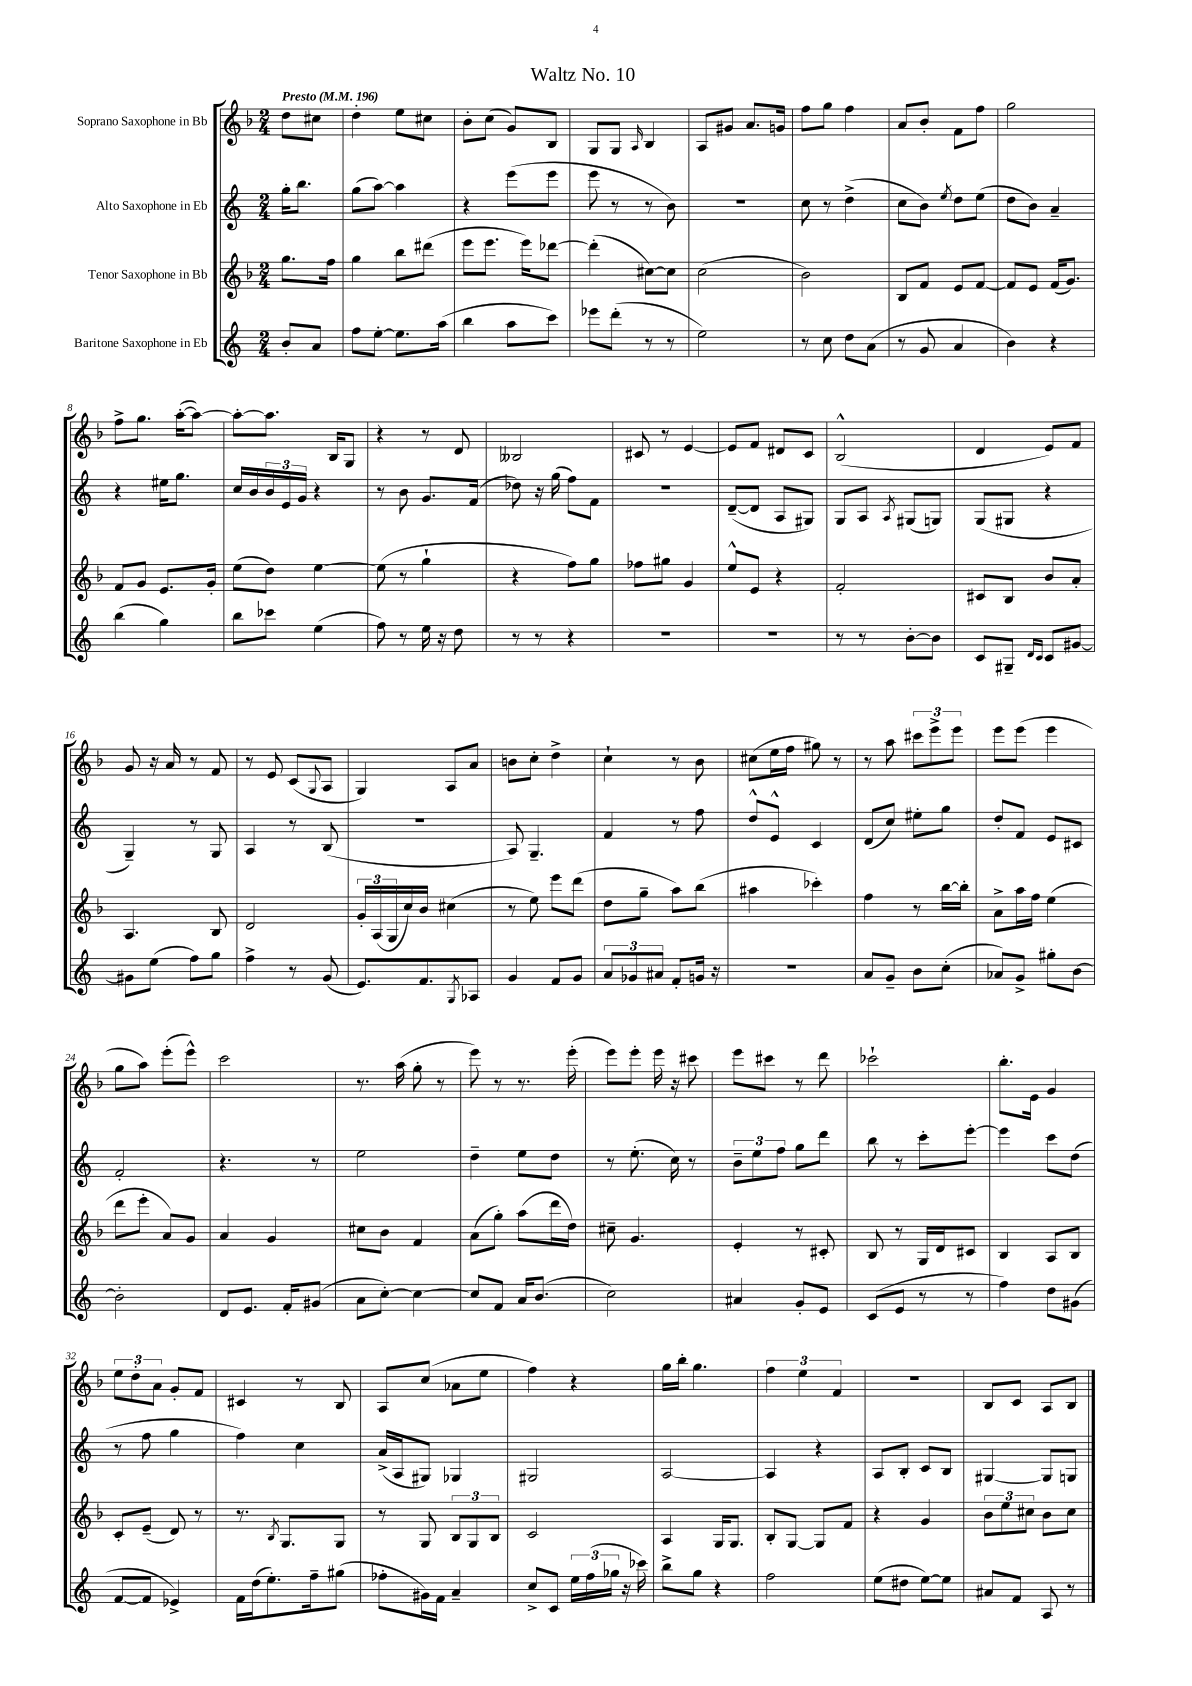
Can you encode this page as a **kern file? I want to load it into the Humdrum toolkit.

**kern	**kern	**kern	**kern
*staff4	*staff3	*staff2	*staff1
*clefG2	*clefG2	*clefG2	*clefG2
*k[]	*k[b-]	*k[]	*k[b-]
*M2/4	*M2/4	*M2/4	*M2/4
*MM196	*MM196	*MM196	*MM196
8b'	8.gg	16gg'	8dd
.	.	8.bb	.
8a	.	.	8cc#
.	16ff	.	.
=	=	=	=
8ff	4gg	(8gg	4dd'
[8ee'	.	[8aa)	.
8.ee]	8bb-	4aa]	8ee
.	(8ddd#	.	8cc#
(16aa	.	.	.
=	=	=	=
4bb	8eee	4r	8b-'
.	8.eee	.	(8cc
8aa	.	(8eee	8g)
.	16eee)	.	.
8ccc)	[8ddd-	8eee	8B-
=	=	=	=
8eee-	(4ddd-']	8eee	8G
(8ddd'	.	8r	8G
.	.	.	16qqA
8r	[8cc#)	8r	4B-
8r	8cc#]	8b)	.
=	=	=	=
2ee)	(2cc	2r	8A
.	.	.	8g#
.	.	.	8.a
.	.	.	16g
=	=	=	=
8r	2b-)	8cc	8ff
8cc	.	8r	8gg
8dd	.	(4dd^	4ff
(8a	.	.	.
=	=	=	=
8r	8B-	8cc	8a
8g	8f	8b)	8b-'
.	.	8qee	.
4a	8e	8dd	8f
.	[8f	(8ee	8ff
=	=	=	=
4b)	8f]	8dd	2gg
.	8e	8b)	.
4r	(16f	4a~	.
.	8.g)	.	.
=	=	=	=
(4bb	8f	4r	8ff^
.	8g	.	8.gg
4gg)	8.e	16ee#	.
.	.	8.gg	([16aa'
.	.	.	8aa_)
.	16g'	.	.
=	=	=	=
8bb	(8ee	16cc	8aa'_
.	.	16b	.
8ccc-	8dd)	24b	8.aa]
.	.	24e	.
.	.	24g	.
(4ee	[4ee	4r	.
.	.	.	16B-
.	.	.	8G
=	=	=	=
8ff)	(8ee]	8r	4r
8r	8r	8b	.
16ee	4gg`	8.g	8r
16r	.	.	.
8dd	.	.	8d
.	.	(16f	.
=	=	=	=
8r	4r	8dd-)	2B--
8r	.	16r	.
.	.	(16gg	.
4r	8ff)	8ff)	.
.	8gg	8f	.
=	=	=	=
2r	8ff-	2r	8c#
.	8gg#	.	8r
.	4g	.	[4e
=	=	=	=
2r	8ee^^	([8d~	8e]
.	8e	8d]	8f
.	4r	8A	8d#
.	.	8G#)	8c
=	=	=	=
8r	2f'	8G	(2B-^^
8r	.	8A	.
.	.	8qA	.
[8b'	.	(8G#	.
8b]	.	8G)	.
=	=	=	=
8c	8c#	(8G	4d
8G#~	8B-	8G#	.
16qqd	.	.	.
16qqc	.	.	.
8c	8b-	4r	8e)
[8g#	8a'	.	8f
=	=	=	=
8g#]	4.A	4G~)	8g
(8ee	.	.	16r
.	.	.	16a
8ff)	.	8r	8r
8gg	8B-	8G	8f
=	=	=	=
4ff^	2d	4A	8r
.	.	.	8e
8r	.	8r	(8c
.	.	.	8qqG
(8g	.	(8B	8A
=	=	=	=
8.e)	24g'	2r	4G)
.	(24A	.	.
.	24G	.	.
.	16cc)	.	.
8.f	16b-	.	.
.	(4cc#	.	8A
8qG	.	.	.
8A-	.	.	8a
=	=	=	=
4g	8r	8A)	8b
.	8ee)	4.G~	8cc'
8f	8eee	.	4dd^
8g	(8ddd	.	.
=	=	=	=
12a	8dd	4f	4cc`
12g-	.	.	.
.	8gg~	.	.
12a#	.	.	.
8f'	8aa)	8r	8r
16g	(8bb-	8ff	8b-
16r	.	.	.
=	=	=	=
2r	4aa#	8dd^^	(8cc#
.	.	8e^^	16ee
.	.	.	16ff
.	4ccc-')	4c	8gg#)
.	.	.	8r
=	=	=	=
8a	4ff	(8d	8r
8g~	.	8cc)	8aa
8b	8r	8ee#'	12ccc#
.	.	.	12eee^
(8cc'	[16bb-	8gg	.
.	.	.	12eee
.	16bb-']	.	.
=	=	=	=
8a-)	8a^	8dd'	8eee
8g^	16aa	8f	(8eee
.	16ff	.	.
8gg#'	(4ee	8e	4eee
[8b	.	8c#	.
=	=	=	=
2b']	8ddd	2f'	8gg
.	8eee'	.	8aa)
.	8a)	.	(8eee'
.	8g	.	8eee^^)
=	=	=	=
8d	4a	4.r	2ccc
8.e	.	.	.
.	4g	.	.
16f'	.	.	.
(8g#	.	8r	.
=	=	=	=
8a	8cc#	2ee	8.r
[8cc')	8b-	.	.
.	.	.	(16aa
4cc_	4f	.	8gg'
.	.	.	8r
=	=	=	=
8cc]	(8a	4dd~	8eee)
8f	8gg')	.	8r
16a	(8aa	8ee	8.r
(8.b	.	.	.
.	16ddd	8dd	.
.	16dd)	.	(16eee'
=	=	=	=
2cc)	8cc#~	8r	8eee)
.	4.g	(8.ee'	8eee'
.	.	.	16eee
.	.	16cc)	16r
.	.	8r	8ccc#
=	=	=	=
4a#	4e'	12b~	8eee
.	.	12ee	.
.	.	.	8ccc#
.	.	12ff	.
8g'	8r	8gg	8r
8e	8c#'	8ddd	8ddd
=	=	=	=
(8c	8B-	8bb	2ccc-`
8e	8r	8r	.
8r	16G	8ccc'	.
.	16d	.	.
8r	8c#	[8eee'	.
=	=	=	=
4ff)	4B-	4eee]	8.bb-'
.	.	.	16e
8dd	8A	8ccc	4g
(8g#	8B-	(8dd	.
=	=	=	=
[8f	8c'	8r	12ee
.	.	.	12dd'
8f]	(8e~	8ff	.
.	.	.	12a
4e-^)	8d)	4gg	8g'
.	8r	.	8f
=	=	=	=
16f	8.r	4ff)	4c#
(16dd	.	.	.
8.ee')	.	.	.
.	8qB-	.	.
.	8.G	.	.
.	.	4cc	8r
16ff~	.	.	.
(8gg#	8G	.	8B-
=	=	=	=
8ff-'	8r	(16a^	8A
.	.	16A	.
16g#)	8G	8G#)	(8cc
16f	.	.	.
4a~	12B-	4G-	8a-
.	12G	.	.
.	.	.	8ee
.	12B-	.	.
=	=	=	=
8cc^	2c	2G#	4ff)
8c	.	.	.
24ee	.	.	4r
(24ff	.	.	.
24gg-	.	.	.
16r	.	.	.
16ccc-)	.	.	.
=	=	=	=
8bb^	4A	[2A	16gg
.	.	.	16bb-'
8gg	.	.	4.gg
4r	16G	.	.
.	8.G	.	.
=	=	=	=
2ff	8B-'	4A]	6ff
.	[8G	.	.
.	.	.	6ee
.	8G]	4r	.
.	.	.	6f
.	8f	.	.
=	=	=	=
(8ee	4r	8A	2r
8dd#	.	8B'	.
[8ee)	4g	8c	.
8ee]	.	8B	.
=	=	=	=
8a#	12b-	[4G#	8B-
.	12ee	.	.
8f	.	.	8c
.	12cc#	.	.
8A	8b-	8G#]	8A
8r	8cc#	8G	8B-
==	==	==	==
*-	*-	*-	*-
